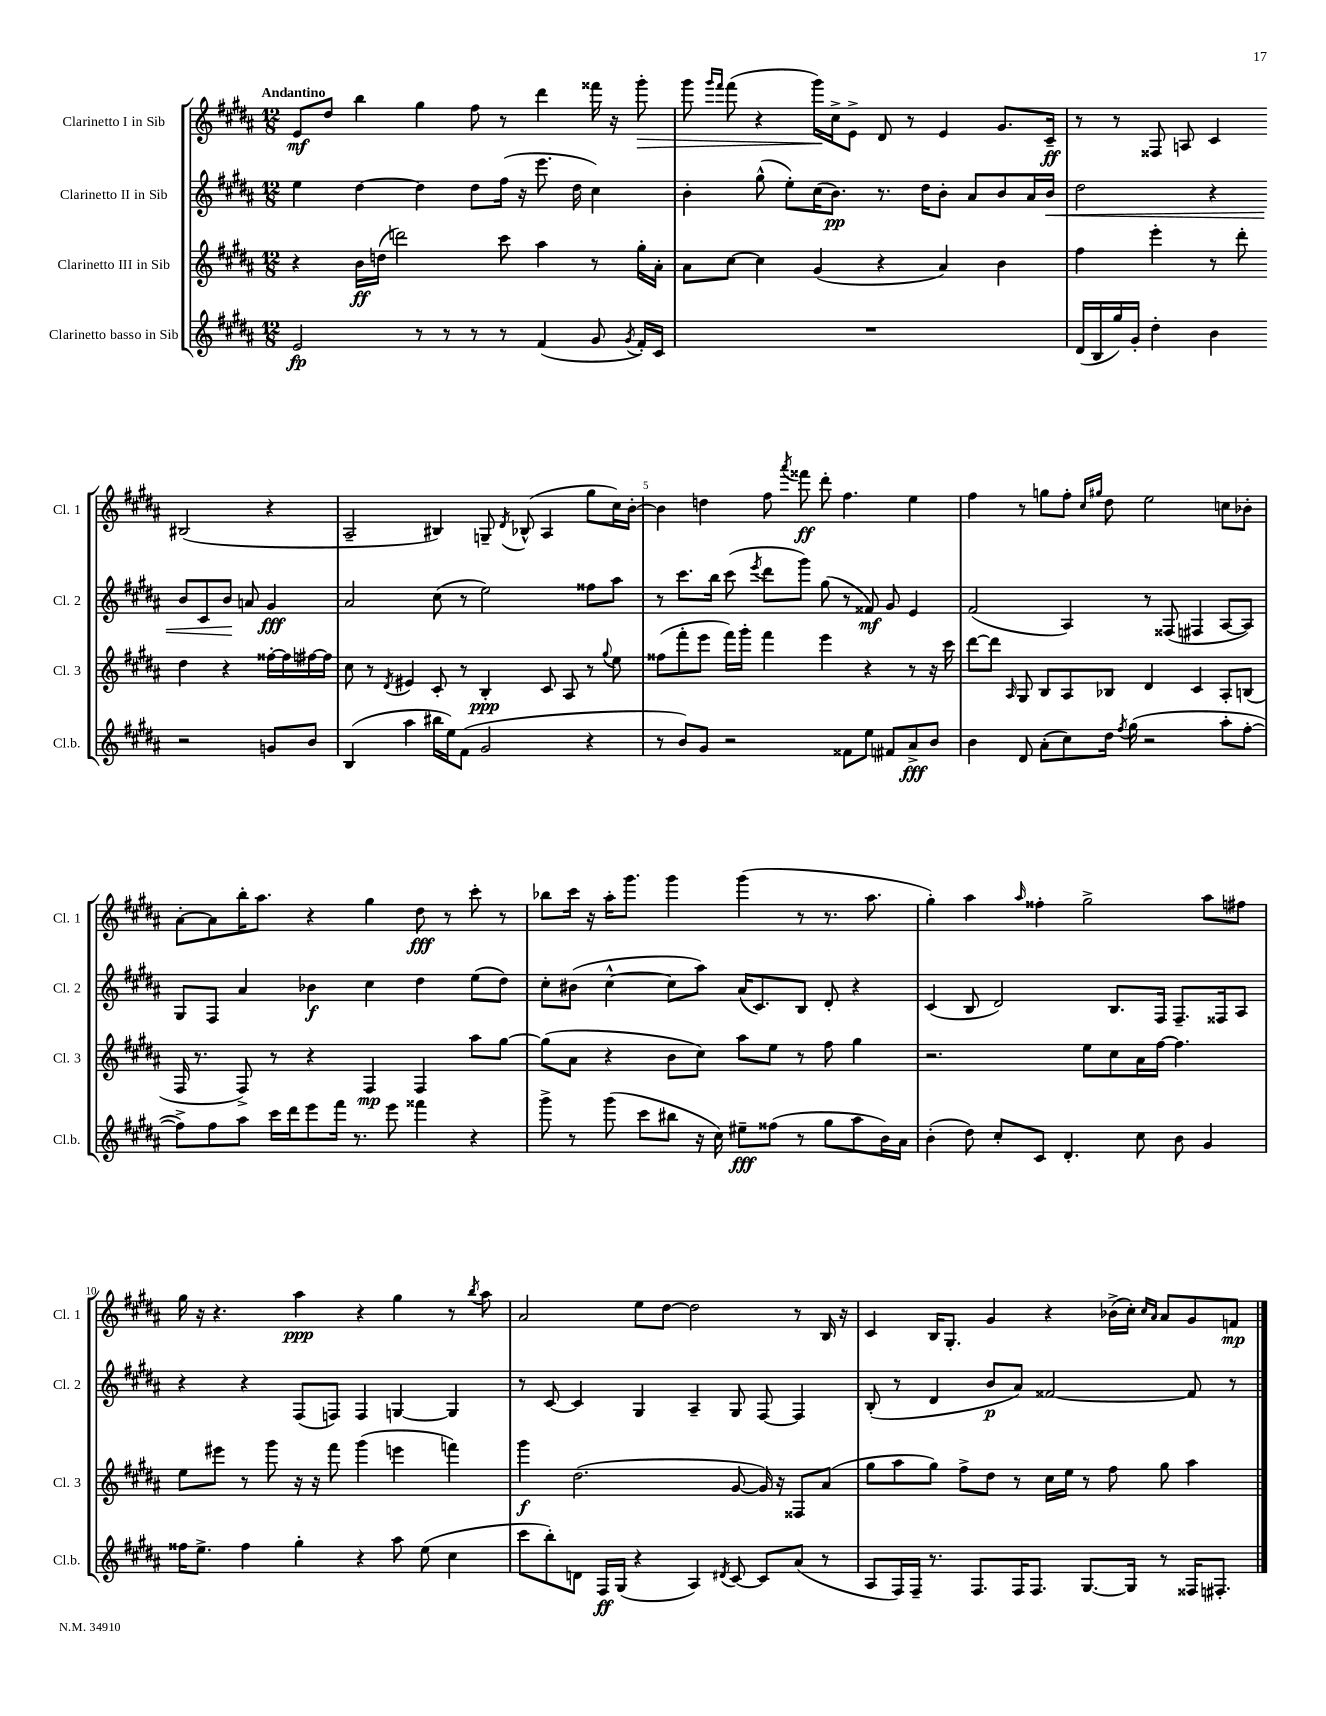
<<
\new StaffGroup <<
\new Staff = "s0" \with { instrumentName = "Clarinetto I in Sib" shortInstrumentName = "Cl. 1" } {
    \clef treble \key b \major \numericTimeSignature \time 12/8 \tempo "Andantino"
    \autoBeamOff e'8[\mf dis''8] b''4 gis''4 fis''8 r8 dis'''4 fisis'''16 r16 gis'''8-.\> |
    gis'''8 \grace { gis'''16[ fis'''16] } fis'''8( r4 gis'''16[\!) cis''16-> e'8]-> dis'8 r8 e'4 gis'8.[ cis'16]--\ff |
    r8 r8 fisis8 a8 cis'4 bis2( r4 |
    ais2-- bis4) g8-- \acciaccatura { dis'8 } bes8-^( ais4 gis''8[ cis''16) b'16]~-. |
    b'4 d''4 fis''8 \acciaccatura { ais'''8 } fisis'''8\ff dis'''8-. fis''4. e''4 |
    fis''4 r8 g''8[ fis''8]-. \grace { cis''16[ gis''16] } dis''8 e''2 c''8[ bes'8]-. |
    ais'8[~-. ais'8 b''16-. ais''8.] r4 gis''4 dis''8\fff r8 cis'''8-. r8 |
    bes''8[ cis'''16] r16 ais''16[-. gis'''8.] gis'''4 gis'''4( r8 r8. ais''8. |
    gis''4-.) ais''4 \grace { ais''16 } fisis''4-. gis''2-> ais''8[ fis''8] |
    gis''16 r16 r4. ais''4\ppp r4 gis''4 r8 \acciaccatura { b''8 } ais''8 |
    ais'2 e''8[ dis''8]~ dis''2 r8 b16 r16 |
    cis'4 b16[ gis8.]-. gis'4 r4 bes'16[->( cis''16]-.) \grace { cis''16[ ais'16] } ais'8[ gis'8 f'8]\mp \bar "|." |
}
\new Staff = "s1" \with { instrumentName = "Clarinetto II in Sib" shortInstrumentName = "Cl. 2" } {
    \clef treble \key b \major \numericTimeSignature \time 12/8
    \autoBeamOff e''4 dis''4~ dis''4 dis''8[ fis''16]( r16 e'''8. dis''16 cis''4) |
    b'4-. gis''8-^( e''8[-.) cis''16( b'8.]\pp) r8. dis''16[ b'8]-. ais'8[ b'8 ais'16 b'16]\< |
    dis''2 r4 b'8[ cis'8 b'8]\! a'8 gis'4\fff |
    ais'2 cis''8( r8 e''2) fisis''8[ ais''8] |
    r8 cis'''8.[ b''16] cis'''8( \acciaccatura { e'''8 } dis'''8[ gis'''8]) gis''8( r8 fisis'8\mf) gis'8 e'4 |
    fis'2( ais4) r8 fisis8( fis4 ais8[~ ais8]) |
    gis8[ fis8] ais'4 bes'4\f cis''4 dis''4 e''8[( dis''8]) |
    cis''8[-. bis'8]( cis''4~-^ cis''8[ ais''8]) ais'16[( cis'8.) b8] dis'8-. r4 |
    cis'4( b8 dis'2) b8.[ fis16] fis8.[-- fisis16 ais8] |
    r4 r4 fis8[( f8]) f4 g4~ g4 |
    r8 cis'8~ cis'4 gis4 ais4-- gis8 fis8~ fis4 |
    b8-.( r8 dis'4 b'8[\p ais'8]) fisis'2~ fisis'8 r8 \bar "|." |
}
\new Staff = "s2" \with { instrumentName = "Clarinetto III in Sib" shortInstrumentName = "Cl. 3" } {
    \clef treble \key b \major \numericTimeSignature \time 12/8
    \autoBeamOff r4 b'16[\ff d''16]( d'''2) cis'''8 ais''4 r8 gis''16[-. ais'16]-. |
    ais'8[ cis''8]~ cis''4 gis'4( r4 ais'4) b'4 |
    fis''4 e'''4-. r8 dis'''8-. dis''4 r4 fisis''16[~-. fisis''16 fis''16~ fis''16] |
    cis''8 r8 \acciaccatura { dis'8 } eis'4 cis'8-. r8 b4-.\ppp cis'8 ais8 r8 \appoggiatura { gis''8 } e''8 |
    fisis''8[( fis'''8-. e'''8] fis'''16[) gis'''16]-. fis'''4 e'''4 r4 r8 r16 cis'''16 |
    dis'''8[~ dis'''8] \grace { ais16 } gis8 b8[ ais8 bes8] dis'4 cis'4 ais8[-. b8]( |
    fis16 r8. fis8->) r8 r4 fis4\mp fis4 ais''8[ gis''8]~ |
    gis''8[( ais'8] r4 b'8[ cis''8]) ais''8[ e''8] r8 fis''8 gis''4 |
    r2. e''8[ cis''8 ais'16 fis''16]~ fis''4. |
    e''8[ eis'''8] r8 gis'''8 r16 r16 fis'''8 gis'''4( e'''4 f'''4) |
    gis'''4\f dis''2.( gis'8~ gis'16) r16 fisis8[ ais'8]( |
    gis''8[ ais''8 gis''8]) fis''8[-> dis''8] r8 cis''16[ e''16] r8 fis''8 gis''8 ais''4 \bar "|." |
}
\new Staff = "s3" \with { instrumentName = "Clarinetto basso in Sib" shortInstrumentName = "Cl.b." } {
    \clef treble \key b \major \numericTimeSignature \time 12/8
    \autoBeamOff e'2\fp r8 r8 r8 r8 fis'4( gis'8 \acciaccatura { gis'8 } fis'16[-.) cis'16] |
    R1. |
    dis'16[( b16 gis''16) gis'16]-. dis''4-. b'4 r2 g'8[ b'8] |
    b4( ais''4 bis''16[ e''16) fis'8]( gis'2 r4 |
    r8 b'8[) gis'8] r2 fisis'8[ e''8] fis'8[ ais'8->\fff b'8] |
    b'4 dis'8 ais'8[-.( cis''8) dis''16] \acciaccatura { fis''8 } gis''16( r2 ais''8[-. fis''8]~-. |
    fis''8[->) fis''8 ais''8] cis'''16[ dis'''16 e'''8 fis'''16] r8. e'''8 fisis'''4 r4 |
    gis'''8-> r8 gis'''8( cis'''8[ bis''8] r16 cis''16) eis''8[--\fff fisis''8]( r8 gis''8[ ais''8 b'16) ais'16] |
    b'4-.( dis''8) cis''8[-. cis'8] dis'4.-. cis''8 b'8 gis'4 |
    fisis''16[ e''8.]-> fisis''4 gis''4-. r4 ais''8 e''8( cis''4 |
    cis'''8[ b''8-.) d'8] fis16[\ff gis16]( r4 ais4) \acciaccatura { dis'8 } cis'8~ cis'8[ ais'8]( r8 |
    ais8[ fis16) fis16]-- r8. fis8.[ fis16 fis8.] gis8.[~ gis16] r8 fisis16[ fis8.]-. \bar "|." |
}
>>
>>
\layout { \context { \Score \override BarNumber.break-visibility = ##(#f #t #t) barNumberVisibility = #(every-nth-bar-number-visible 5) } }
